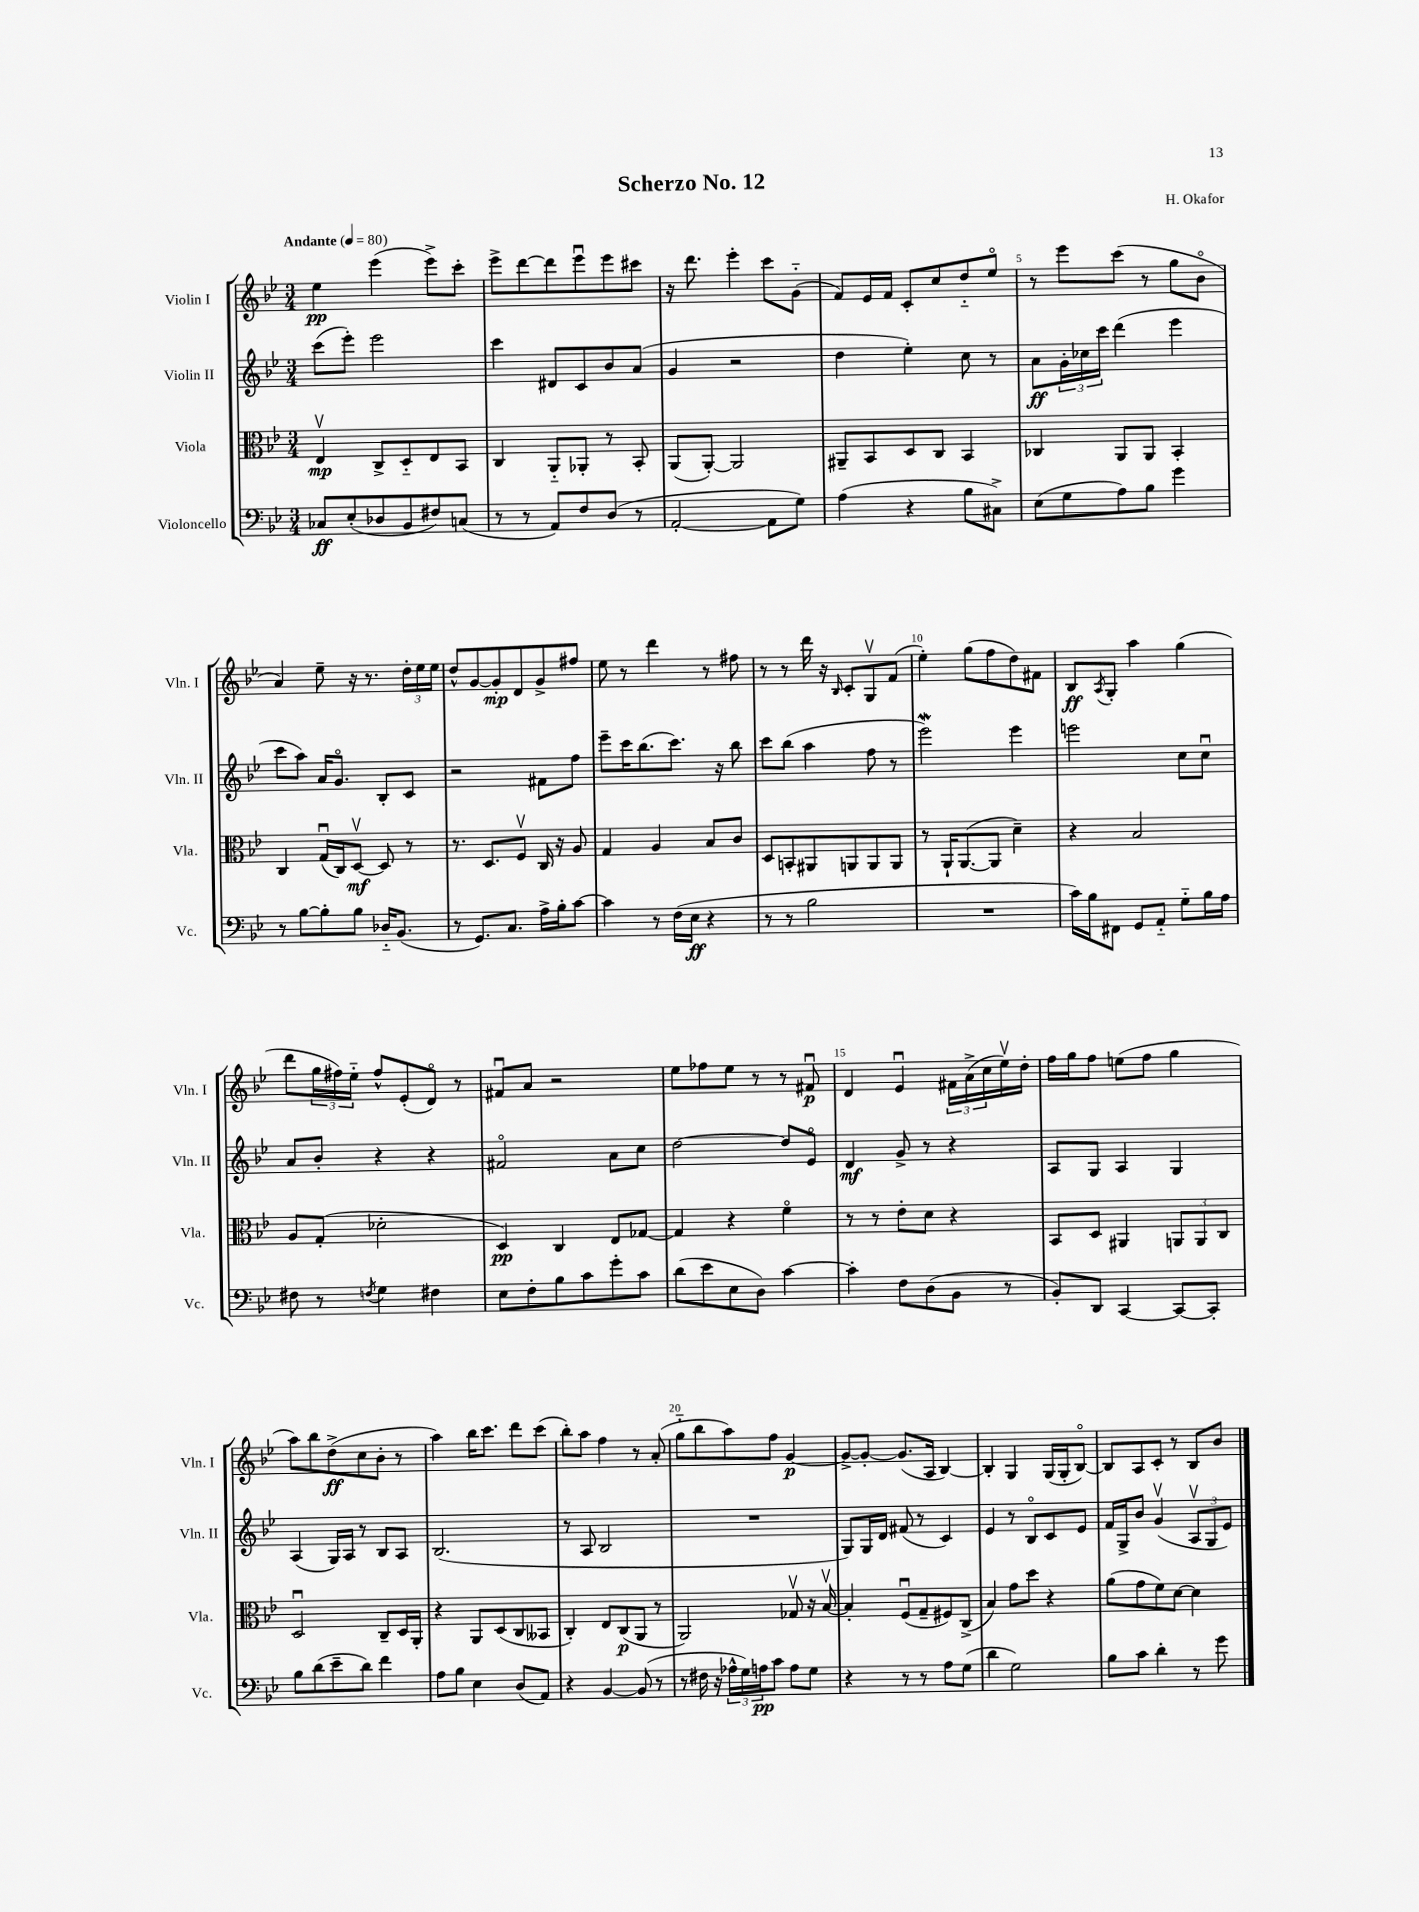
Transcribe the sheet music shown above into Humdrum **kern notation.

**kern	**kern	**kern	**kern
*staff4	*staff3	*staff2	*staff1
*clefF4	*clefC3	*clefG2	*clefG2
*k[b-e-]	*k[b-e-]	*k[b-e-]	*k[b-e-]
*M3/4	*M3/4	*M3/4	*M3/4
*MM80	*MM80	*MM80	*MM80
8C-/L	4E-v/	(8ccc\L	4ee-\
(8E-'/	.	8eee-'\J)	.
8D-/	8C^/L	2eee-\	(4eee-\
8BB-/	8D'~/	.	.
8F#/)	8E-/	.	8eee-^\L)
(8C/J	8BB-/J	.	8ccc'\J
=	=	=	=
8r	4C/	4ccc\	8eee-^\L
8r	.	.	[8ddd\
8AA/L)	8AA'~/L	8d#/L	8ddd\]
8F/	8AA-'/J	8c/	8eee-u\
(8D/J	8r	8b-/	8eee-\
8r	8BB-'/	(8a/J	8ccc#\J
=	=	=	=
[2AA'/	(8AA/L	4g/	16r
.	.	.	8.ddd\
.	[8AA'/J)	.	.
.	2AA/]	2r	4eee-'\
8AA\]L	.	.	8ccc\L
8G\J)	.	.	(8g'~\J
=	=	=	=
(4A\	8AA#~/L	4dd\	8f/L)
.	8BB-/	.	16e-/L
.	.	.	16f/JJ
4r	8D/	4ee-'\)	8c'/L
.	8C/J	.	8cc/
8B-\L	4BB-/	8cc\	8dd'~/
8C#^\J)	.	8r	8ee-o/J
=	=	=	=
(8E-\L	4C-/	8a\L	8r
8G\	.	24g'\L	8eee-\L
.	.	24cc-\	.
.	.	24ccc\JJ	.
8A\)	8AA/L	(4ddd\	(8ccc\J
8B-\J	8AA/J	.	8r
4g\	4BB-'/	4eee-\	8gg\L
.	.	.	8b-o\J
=	=	=	=
8r	4C/	8ccc\L	4a/)
[8B-\L	.	8aa\J)	.
8B-'\]	(16Gu/LL	16a/LK	8ee-~\
.	16C/J)	8.go/J	.
8B-\J	[8Dv/J	.	16r
.	.	.	8.r
16D-'~/LK	8D/]	8B-'/L	.
(8.BB-/J	.	.	.
.	8r	8c/J	24dd'\LL
.	.	.	24ee-\
.	.	.	24ee-\JJ
=	=	=	=
8r	8.r	2r	8dd^^/L
8.GG/L)	.	.	[8g/
.	8.D/L	.	.
.	.	.	8g'/]
8.C/J	.	.	.
.	8Fv/J	.	8d/
16A^\LL	16C/	8f#\L	8g^/
16B-'\J	16r	.	.
[8c\J	8A/	8ff\J	8ff#/J
=	=	=	=
4c\]	4G/	8eee-~\L	8ee-\
.	.	16ccc\K	8r
.	.	(8.bb-\	.
8r	4A/	.	4ddd\
(16F\LL	.	8.ccc\J)	.
16E-\JJ	.	.	.
4r	8B-/L	.	8r
.	.	16r	.
.	8c/J	8bb-\	8ff#\
=	=	=	=
8r	8D/L	8ccc\L	8r
8r	8BB'/	(8bb-\J	8r
2B-\	8AA#/	4aa\	16ddd\
.	.	.	16r
.	.	.	16qqB-/
.	8AA/	.	8c'/L
.	8AA/	8ff\	8Gv/
.	8AA/J	8r	(8f/J
=	=	=	=
2.r	8r	2eee-\)	4ee-'\)
.	16AA`/LK	.	.
.	([8.AA/	.	.
.	.	.	(8gg\L
.	8AA/]J	.	8ff\
.	4d~\)	4eee-\	8dd\)
.	.	.	8f#\J
=	=	=	=
16c\LL)	4r	2eee\	8B-/L
16B-\J	.	.	.
.	.	.	8qA/
8FF#\J	.	.	8G'/J
8GG/L	2B-/	.	4aa\
8AA'~/J	.	.	.
8G'~\L	.	8cc\L	(4gg\
16B-\L	.	8ccu\J	.
16A\JJ	.	.	.
=	=	=	=
8F#\	8A/L	8a/L	8ddd\L
8r	(8G'/J	8b-'/J	24gg\L
.	.	.	24ff#\)
.	.	.	24ee-'~\JJ
8qF/	.	.	.
4G\	2d-'\	4r	8ff#^^/L
.	.	.	(8e-'/
4F#\	.	4r	8do/J)
.	.	.	8r
=	=	=	=
8E-\L	4D/)	2f#o/	8f#u/L
8F'\	.	.	8a/J
8B-\	4C/	.	2r
8c\	.	.	.
8g'\	8E-/L	8a\L	.
8c\J	[8G-/J	8cc\J	.
=	=	=	=
(8d\L	4G-/]	[2dd\	8ee-\L
8e-\	.	.	8ff-\
8E-\	4r	.	8ee-\J
8D\J)	.	.	8r
[4c\	4fo\	8dd/]L	8r
.	.	8e-o/J	8f#u/
=	=	=	=
4c'\]	8r	4d/	4d/
.	8r	.	.
8F\L	8e-'\L	8g^/	4e-u/
(8D\	8d\J	8r	.
8BB-\J	4r	4r	24f#\LL
.	.	.	(24a^\
.	.	.	24cc\
8r	.	.	16ee-v\)
.	.	.	16dd'\JJ
=	=	=	=
8BB-'/L)	8BB-/L	8A/L	16ff\LL
.	.	.	16gg\J
8DD/J	8D/J	8G/J	8ff\J
[4CC/	4AA#/	4A/	(8ee\L
.	.	.	8ff\J
8CC/_L	12AA/L	4G/	4gg\
.	12AA/	.	.
8CC'/]J	.	.	.
.	12C/J	.	.
=	=	=	=
8B-\L	2Du/	(4A/	8aa\L)
(8d\	.	.	8bb-\
8e-~\	.	16G/LL)	(8dd^\
.	.	16A/JJ	.
8d\J)	.	8r	8cc\
4f\	8C~/L	8B-/L	8b-'\J
.	16D/L	8A/J	8r
.	16AA'/JJ	.	.
=	=	=	=
8A\L	4r	(2.B-/	4aa\)
8B-\J	.	.	.
4E-\	8AA/L	.	16bb-\LK
.	.	.	8.ccc\J
.	(8D/	.	.
(8D/L	8C/	.	8ddd\L
8AA/J)	8BB--/J	.	(8ccc\J
=	=	=	=
4r	4C'/)	8r	8bb-'\L)
.	.	8A/	8aa\J
[4BB-/	8E-/L	2B-/	4ff\
.	(8C/	.	.
(8BB-/]	8AA/J	.	8r
8r	8r	.	(8a'/
=	=	=	=
8r	2AA/)	2.r	8gg'~\L
16F#\	.	.	8bb-\
16r	.	.	.
24A-^^\LL	.	.	8aa\)
24G\)	.	.	.
24A\J	.	.	.
8c\J	.	.	8ff\J
8A\L	8G-v/	.	[4g/
8G\J	16r	.	.
.	[16B-v/	.	.
=	=	=	=
4r	4B-'/]	8G/L)	8g^/_L
.	.	16G/L	8g'/_J
.	.	16d/JJ	.
8r	(8Fu/L	(8f#/	(8.g/]L
8r	8G~/	8r	.
.	.	.	16A/Jk
8A\L	8F#/)	4c/)	[4B-/)
(8G\J	(8C^/J	.	.
=	=	=	=
4d\	4B-/)	4e-/	4B-'/]
2G\)	8g\L	8r	4G/
.	8dd\J	8B-o/L	.
.	4r	8c/	(16G/LL
.	.	.	16G'/J
.	.	8e-/J	[8B-o/J)
=	=	=	=
8B-\L	(8a\L	16f/LL	8B-/]L
.	.	16G^/J	.
8c\J	8g\	8b-/J	8A/
4d'\	8f\)	(4gv/	8c'/J
.	[8d\J	.	8r
8r	4d\]	12Av/L	8B-/L
.	.	12G/	.
8g\	.	.	8b-/J
.	.	12e-/J)	.
==	==	==	==
*-	*-	*-	*-
